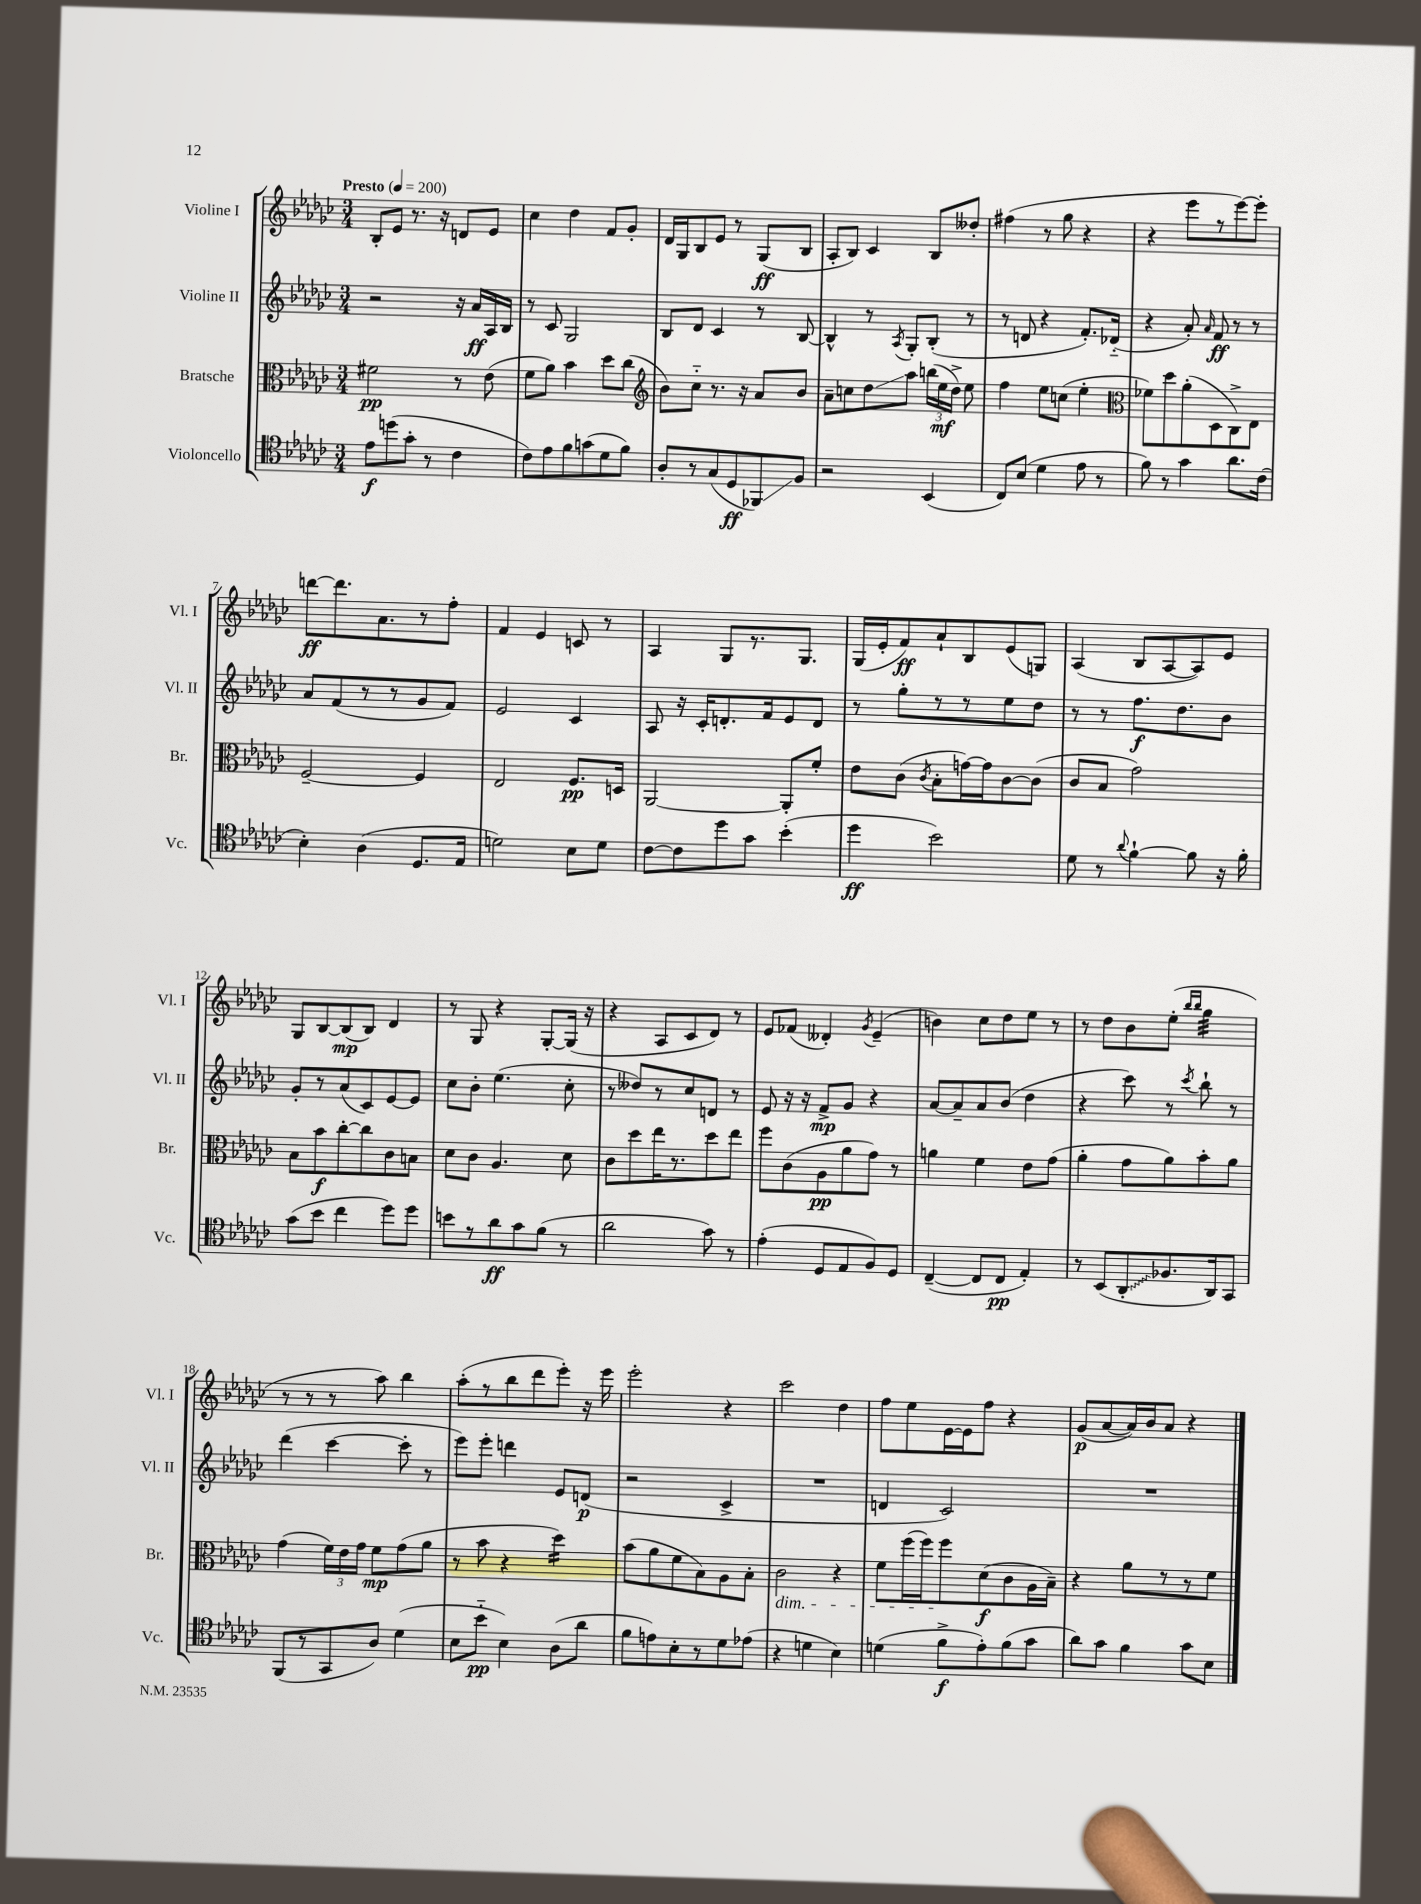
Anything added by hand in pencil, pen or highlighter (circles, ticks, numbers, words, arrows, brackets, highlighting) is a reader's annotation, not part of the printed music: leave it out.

**kern	**kern	**kern	**kern
*staff4	*staff3	*staff2	*staff1
*clefC4	*clefC3	*clefG2	*clefG2
*k[b-e-a-d-g-c-]	*k[b-e-a-d-g-c-]	*k[b-e-a-d-g-c-]	*k[b-e-a-d-g-c-]
*M3/4	*M3/4	*M3/4	*M3/4
*MM200	*MM200	*MM200	*MM200
8e-	2f#	2r	8B-'
(8dd	.	.	8e-
8g-'	.	.	8.r
8r	.	.	.
.	.	.	16r
4c-	8r	16r	8d
.	.	16a-	.
.	(8e-	16A-	8e-
.	.	16B-	.
=	=	=	=
8c-)	8f	8r	4cc-
8e-	8a-)	8c-	.
8f	4b-	2G-	4dd-
(8g	.	.	.
8d-	8dd-	.	8f
8f)	(8cc-	.	8g-'
=	=	=	=
*	*clefG2	*	*
8A-'	8b-)	8B-	16d-
.	.	.	16G-
8r	8cc-'~	8d-	8B-
(8G-	8.r	4c-	8e-
8D-	.	.	8r
.	16r	.	.
8FF-)	8a-	8r	(8G-
8F	8b-	[8B-	8B-
=	=	=	=
2r	8a-~	4B-^^]	8A-'
.	8cc	.	8B-)
.	8dd-	8r	4c-
.	.	8qA-	.
.	8aa-	8G-'	.
(4BB-	(24bb	(8B-'	8B-
.	24ee-	.	.
.	24dd-^)	.	.
.	8ee-	8r	8dd--'
=	=	=	=
8C-)	4ff	8r	(4ff#
(8B-	.	8d	.
4d-	8ee-	4r	8r
.	(8cc	.	8gg-
8e-	4ee-'	8.f')	4r
8r	.	.	.
.	.	(16d-'~	.
=	=	=	=
*	*clefC3	*	*
8f)	8f-)	4r	4r
8r	8dd-	.	.
4g-	(8a-'	8a-')	8eee-
.	.	16qqa-	.
.	8D-	8f	8r
8.a-	8C-^)	8r	[8eee-)
.	8E-	8r	8eee-']
(16c-	.	.	.
=	=	=	=
4B-')	[2F~	8a-	[8ddd
.	.	(8f	8.ddd]
(4A-	.	8r	.
.	.	.	8.a-
.	.	8r	.
8.D-	4F]	8g-	8r
.	.	8f)	8ff'
16E-	.	.	.
=	=	=	=
2d)	2E-	2e-	4f
.	.	.	4e-
8B-	8.F	4c-	8c
8d	.	.	8r
.	16D	.	.
=	=	=	=
[8c-	[2AA-	8A-	4A-
8c-]	.	16r	.
.	.	16c-'	.
8dd-	.	8.d'	8G-
8g-	.	.	8.r
.	.	16f	.
(4b-'	8AA-']	8e-	.
.	.	.	8.G-
.	8f'	8d	.
=	=	=	=
4dd-	8e-	8r	(16G-
.	.	.	16e-'
.	(8c-	8gg-'	8f)
.	8qc-	.	.
2b-)	8B-'	8r	8a-`
.	[16g)	8r	8B-
.	16g]	.	.
.	[8c-	8ee-	(8e-
.	(8c-]	8dd-	8G)
=	=	=	=
8d-	8c-	8r	(4A-
8r	8B-	8r	.
8qqa-	.	.	.
[4f`	2g-)	8.ff	8B-
.	.	.	[8A-
.	.	8.dd-	.
8f]	.	.	8A-])
16r	.	8b-	8e-
16f'	.	.	.
=	=	=	=
(8g-	8B-	8g-'	8G-
8b-	8b-	8r	[8B-
4cc-	[8cc-'	(8a-	(8B-]
.	8cc-]	8c-)	8B-)
8dd-)	8c-	[8e-	4d-
8dd-	8B	8e-]	.
=	=	=	=
8b	8d-	8cc-	8r
8r	8c-	8b-'	8G-
8a-	4.A-	(4.ee-	4r
8g-	.	.	.
(8f	.	.	[8G-'
8r	8d-	8cc-'	(16G-]
.	.	.	16r
=	=	=	=
2a-	8c-	8r	4r
.	8dd-	8dd--)	.
.	16ee-	8r	8A-
.	8.r	.	.
.	.	8cc-	8c-
8g-)	8dd-	8d	8d-)
8r	8ee-	8r	8r
=	=	=	=
(4e-'	8ff	8e-	8e-
.	(8c-	16r	(8f-
.	.	16r	.
8D-	8A-	8f^	4d--')
8E-	8a-	8g-	.
.	.	.	8qg-
8F)	8g-)	4r	(4e-~
8D-	8r	.	.
=	=	=	=
([4C-~	4a	[8a-	4b)
.	.	8a-~]	.
8C-]	4f	8a-	8cc-
8C-	.	(8b-	8dd-
4E-')	8e-	4dd-	8ee-
.	(8g-	.	8r
=	=	=	=
8r	4a-'	4r	8r
(8BB-	.	.	8dd-
8AA-'	8g-	8ccc-)	8b-
8.F-	8a-)	8r	(8ee-'
.	.	.	16qqbb-
.	.	8qccc-	16qqbb-
.	8b-'	8bb-`	4gg-
16AA-)	.	.	.
8GG-	8a-	8r	.
=	=	=	=
(8FF	(4g-	(4ddd-	8r
8r	.	.	8r
8GG-	24f)	[4ccc-	8r
.	24e-	.	.
.	24g-	.	.
8A-)	8f	.	8aa-)
(4d-	(8g-	8ccc-']	4bb-
.	8a-	8r	.
=	=	=	=
8B-	8r	8eee-)	(8aa-'
8b-'~	8b-	8eee-'	8r
4B-)	4r	4ddd	8bb-
.	.	.	8ddd-
(8A-	4dd-)	8e-	8eee-')
8a-	.	(8d	16r
.	.	.	16eee-
=	=	=	=
8f	(8b-	2r	2eee-'
8e)	8a-	.	.
8B-'	8f	.	.
8r	8B-)	.	.
8d-	8A-	4c-^	4r
(8e-	8B-'	.	.
=	=	=	=
4r	2c-	2.r	2ccc-
4d	.	.	.
4B-)	4r	.	4dd-
=	=	=	=
(4d	8f	4d	8ff
.	(16ff	.	8ee-
.	16ff)	.	.
8f^	8ff	2c-)	[16e-
.	.	.	16e-]
8e-')	(8d-	.	8ff
(8f	8c-	.	4r
8g-	16A-	.	.
.	16B-~)	.	.
=	=	=	=
8a-)	4r	2.r	(8g-
8g-	.	.	[8a-
4f	8a-	.	16a-])
.	.	.	16b-
.	8r	.	8a-
8g-	8r	.	4r
8B-	8f	.	.
==	==	==	==
*-	*-	*-	*-
